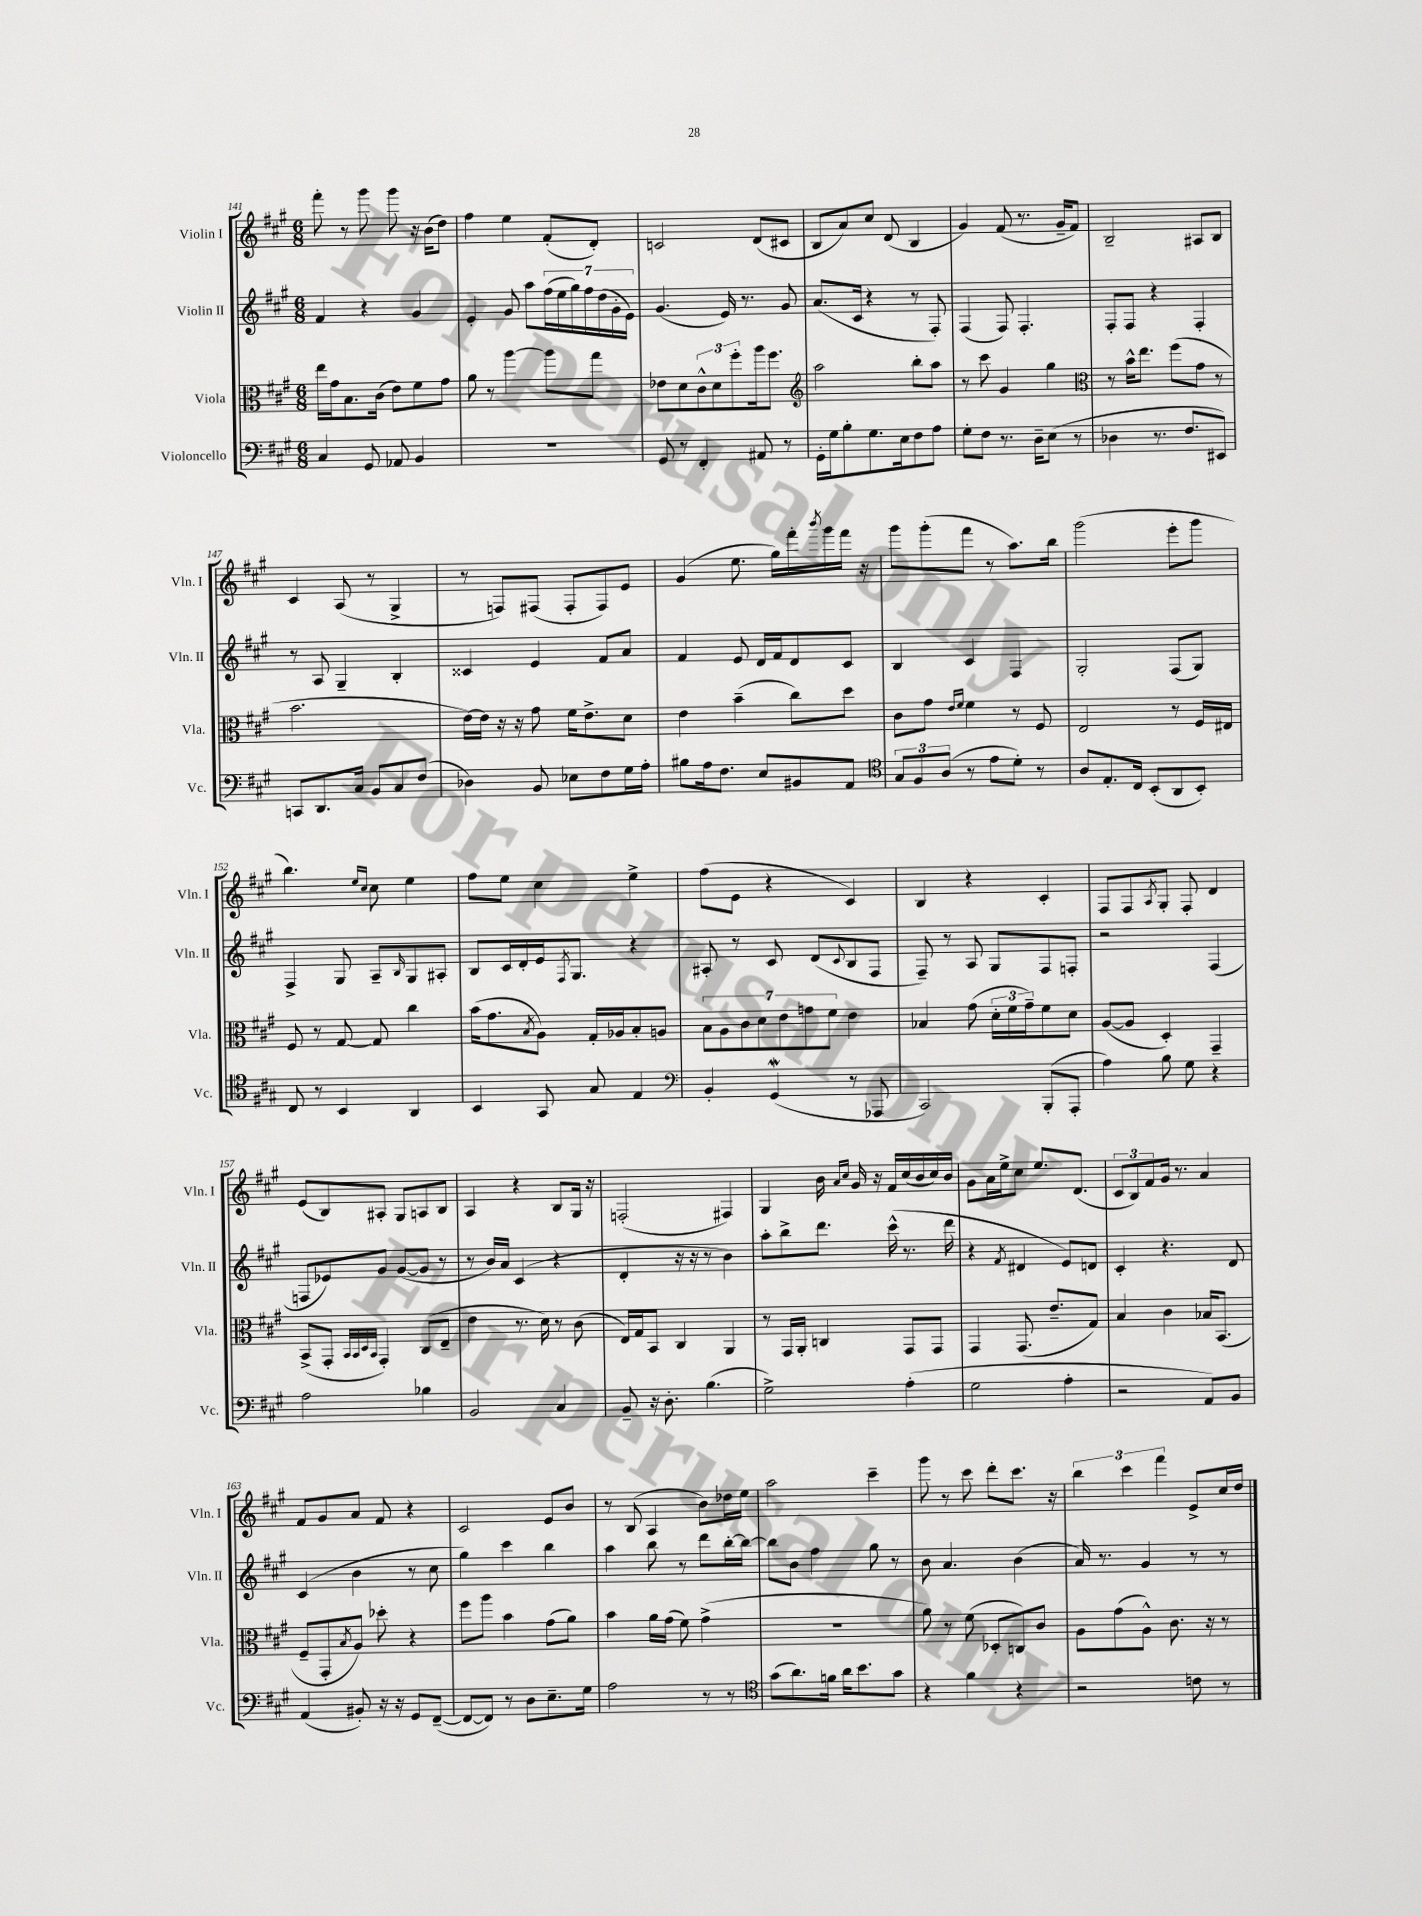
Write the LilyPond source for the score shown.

<<
\new StaffGroup <<
\new Staff = "s0" \with { instrumentName = "Violin I" shortInstrumentName = "Vln. I" } {
    \clef treble \key a \major \numericTimeSignature \time 6/8
    fis'''8-. r8 gis'''8 gis'''8 r16 b'16( d''8) |
    fis''4 e''4 fis'8-.( d'8-.) |
    c'2 d'8( cis'8 |
    b8 a'8) cis''8 d'8( b4 |
    gis'4) fis'8( r8. gis'16-- fis'8) |
    b2-- ais8 b8 |
    cis'4 a8( r8 gis4-> |
    r8 f8) fis8( fis8-. fis8) e'8 |
    gis'4( e''8. gis''16) fis'''16-. \acciaccatura { b'''8 } gis'''16 fis'''16 r16 |
    gis'''8 gis'''8-.( fis'''8 r8 a''8.) b''16 |
    gis'''2( e'''8-. gis'''8 |
    b''4.) \grace { e''16 cis''16 } cis''8 e''4 |
    fis''8 e''8 cis''4 e''4-> |
    fis''8( e'8 r4 cis'4) |
    b4 r4 cis'4-. |
    fis8 fis8 \acciaccatura { a8 } gis8-. fis8-. d'4 |
    e'8( b8) ais8-. gis8 a8 b8 |
    a4 r4 b8 gis16 r16 |
    f2-.( fis4) |
    gis4 b'16 \grace { a'16 cis''16 } gis'16 r16 fis'16 cis''16( b'16 cis''16) b'16 |
    gis'8 a'16 e''16-> cis''8 e''8. d'8.( |
    \tuplet 3/2 { cis'8 b8) fis'8 } gis'16 r8. a'4 |
    fis'8 gis'8 a'8 fis'8 r4 |
    cis'2 e'8 b'8 |
    r8 b8( a4 b'8) des''16 e''16 |
    a''2 cis'''4-- |
    gis'''8 r8 cis'''8 d'''8-. cis'''8. r16 |
    \tuplet 3/2 { b''4 cis'''4 fis'''4 } e'8-> cis''16 d''16 \bar "|." |
}
\new Staff = "s1" \with { instrumentName = "Violin II" shortInstrumentName = "Vln. II" } {
    \clef treble \key a \major \numericTimeSignature \time 6/8
    fis'4 r4 gis'4 |
    e'4-. gis'8 a''8 \tuplet 7/4 { fis''16( e''16 gis''16) fis''16 d''16( gis'16-. e'16) } |
    gis'4.( e'16) r8. gis'8 |
    a'8.( cis'16 r4 r8 fis8-.) |
    fis4( fis8) fis4.-. |
    fis8-. fis8 r4 fis4-. |
    r8 a8 gis4-- b4-. |
    cisis'4 e'4 fis'8 a'8 |
    fis'4 e'8 d'16 fis'16 d'8 cis'8 |
    b4 cis'4 fis4 |
    gis2-. fis8( gis8) |
    fis4-> gis8 a8-- \grace { b16 } gis8 ais8-. |
    b8 cis'16 d'16-. e'16 \acciaccatura { fis8 } gis8. r4 |
    ais8-. r8 cis'8 d'8( \appoggiatura { cis'8 } b8 fis8 |
    fis8--) r8 a8 gis8 fis8 f8-. |
    r2 fis4( |
    f8 ees'8) gis'8 gis'8~( gis'8 r8 |
    r8 b'16) a'16 cis'4( r4 |
    d'4-. r16 r16 r8 b'4) |
    a''8-. b''8-> d'''8. cis'''16-^( r8. d'''16 |
    r4 \acciaccatura { fis'8 } dis'4 e'8) d'8 |
    cis'4-. r4. d'8 |
    cis'4( b'4 r8 cis''8 |
    gis''4) cis'''4 b''4 |
    a''4 b''8 r8 d'''8 b''16~-. b''16~ |
    b''8 b'8 fis''4 gis''8 r8 |
    b'8 a'4. b'4( |
    a'16) r8. gis'4 r8 r8 \bar "|." |
}
\new Staff = "s2" \with { instrumentName = "Viola" shortInstrumentName = "Vla." } {
    \clef alto \key a \major \numericTimeSignature \time 6/8
    e''16 gis'16 b8. cis'16( e'8) fis'8 gis'8 |
    a'8 r8 a''4~ a''8 gis''8 |
    ees'8 d'8 \tuplet 3/2 { cis'8-^ d'8 fis''8-. } a''16 fis''8. |
    \clef treble a''2 b''8-. a''8 |
    r8 cis'''8 gis'4 gis''4 |
    \clef alto r8 b'16-^ e''8. fis''8( gis'8 r8 |
    b'2. |
    e'16~) e'16 r16 r16 gis'8 fis'16 e'8.-> d'8 |
    e'4 b'4--( cis''8) d''8 |
    cis'8 gis'8 \grace { e'16 fis'16 } fis'4 r8 fis8 |
    e2 r8 fis16 eis16 |
    fis8 r8 gis8~ gis8 cis''4 |
    b'16( gis'8. \acciaccatura { b8 } a8) gis16-. aes16 b8-. a8 |
    \tuplet 7/4 { b8 a8 cis'8 d'8 e'8 g'8 fis'8 } e'4 |
    bes4 gis'8( \tuplet 3/2 { d'16-. fis'16 gis'16--) } fis'8 d'8 |
    a8~( a8 d4-.) gis,4-- |
    b,8->( gis,8-. \grace { b,32 b,32 d32 b,32 } gis,4-.) cis8( e8-- |
    e'4 r8. d'16) r8 cis'8( |
    e16) gis16 b,8 cis4 a,4 |
    r8 gis,16 a,16-. c4 gis,8 gis,8 |
    gis,4 gis,8.( e'8.-- gis8) |
    b4 cis'4 bes16 b,8.( |
    fis8-- gis,8-. \acciaccatura { b8 } a8) des''8-. r4 |
    fis''8 a''8 b'4 gis'8( a'8) |
    b'4 a'16 gis'16( fis'8) gis'4->( |
    R2. |
    a'8) r8 fis'8( des8-. c8) cis'8 |
    a8 gis'8( a8-^) cis'8. r16 r8 \bar "|." |
}
\new Staff = "s3" \with { instrumentName = "Violoncello" shortInstrumentName = "Vc." } {
    \clef bass \key a \major \numericTimeSignature \time 6/8
    cis4 gis,8 aes,8 b,4 |
    R2. |
    gis,8 r8 fis,4-. ais,8 r8 |
    gis,16-. gis16 b8-. gis8. e16 fis8 a8 |
    gis8-. fis8 r8. d16-- e8( r8 |
    des4 r8. fis8. eis,8) |
    c,8 d,8. cis16 b,8 cis8 fis8( |
    des4) b,8 ees8 fis8 gis16 a16-. |
    bis8 a16 fis8. e8 bis,8 a,8 |
    \clef tenor \tuplet 3/2 { gis8 fis8 a8( } r8 e'8 d'8-.) r8 |
    a8 e8.-. cis16 b,8-.( a,8 b,8-.) |
    cis8 r8 b,4 a,4 |
    b,4 gis,8 gis8 e4 |
    \clef bass b,4-. gis,4\mordent( r8 aes,,8 |
    cis,2) b,,8-.( a,,8-. |
    a4) b8 gis8 r4 |
    a2 bes4 |
    b,2 cis4 |
    b,8-- r16 d8.-. b4.( |
    gis2->) a4-.( |
    gis2 a4-. |
    r2 a,8) b,8 |
    a,4( bis,8-.) r16 r16 gis,8 fis,8~--( |
    fis,8~ fis,8) r8 d8 e8.-- gis16 |
    a2 r8 r8 |
    \clef tenor gis'8( a'8.) f'16 a'16 b'8. gis'8 |
    r4 fis'4 r4 |
    r2 c'8 r8 \bar "|." |
}
>>
>>
\layout { \context { \Score currentBarNumber = #141 } }
